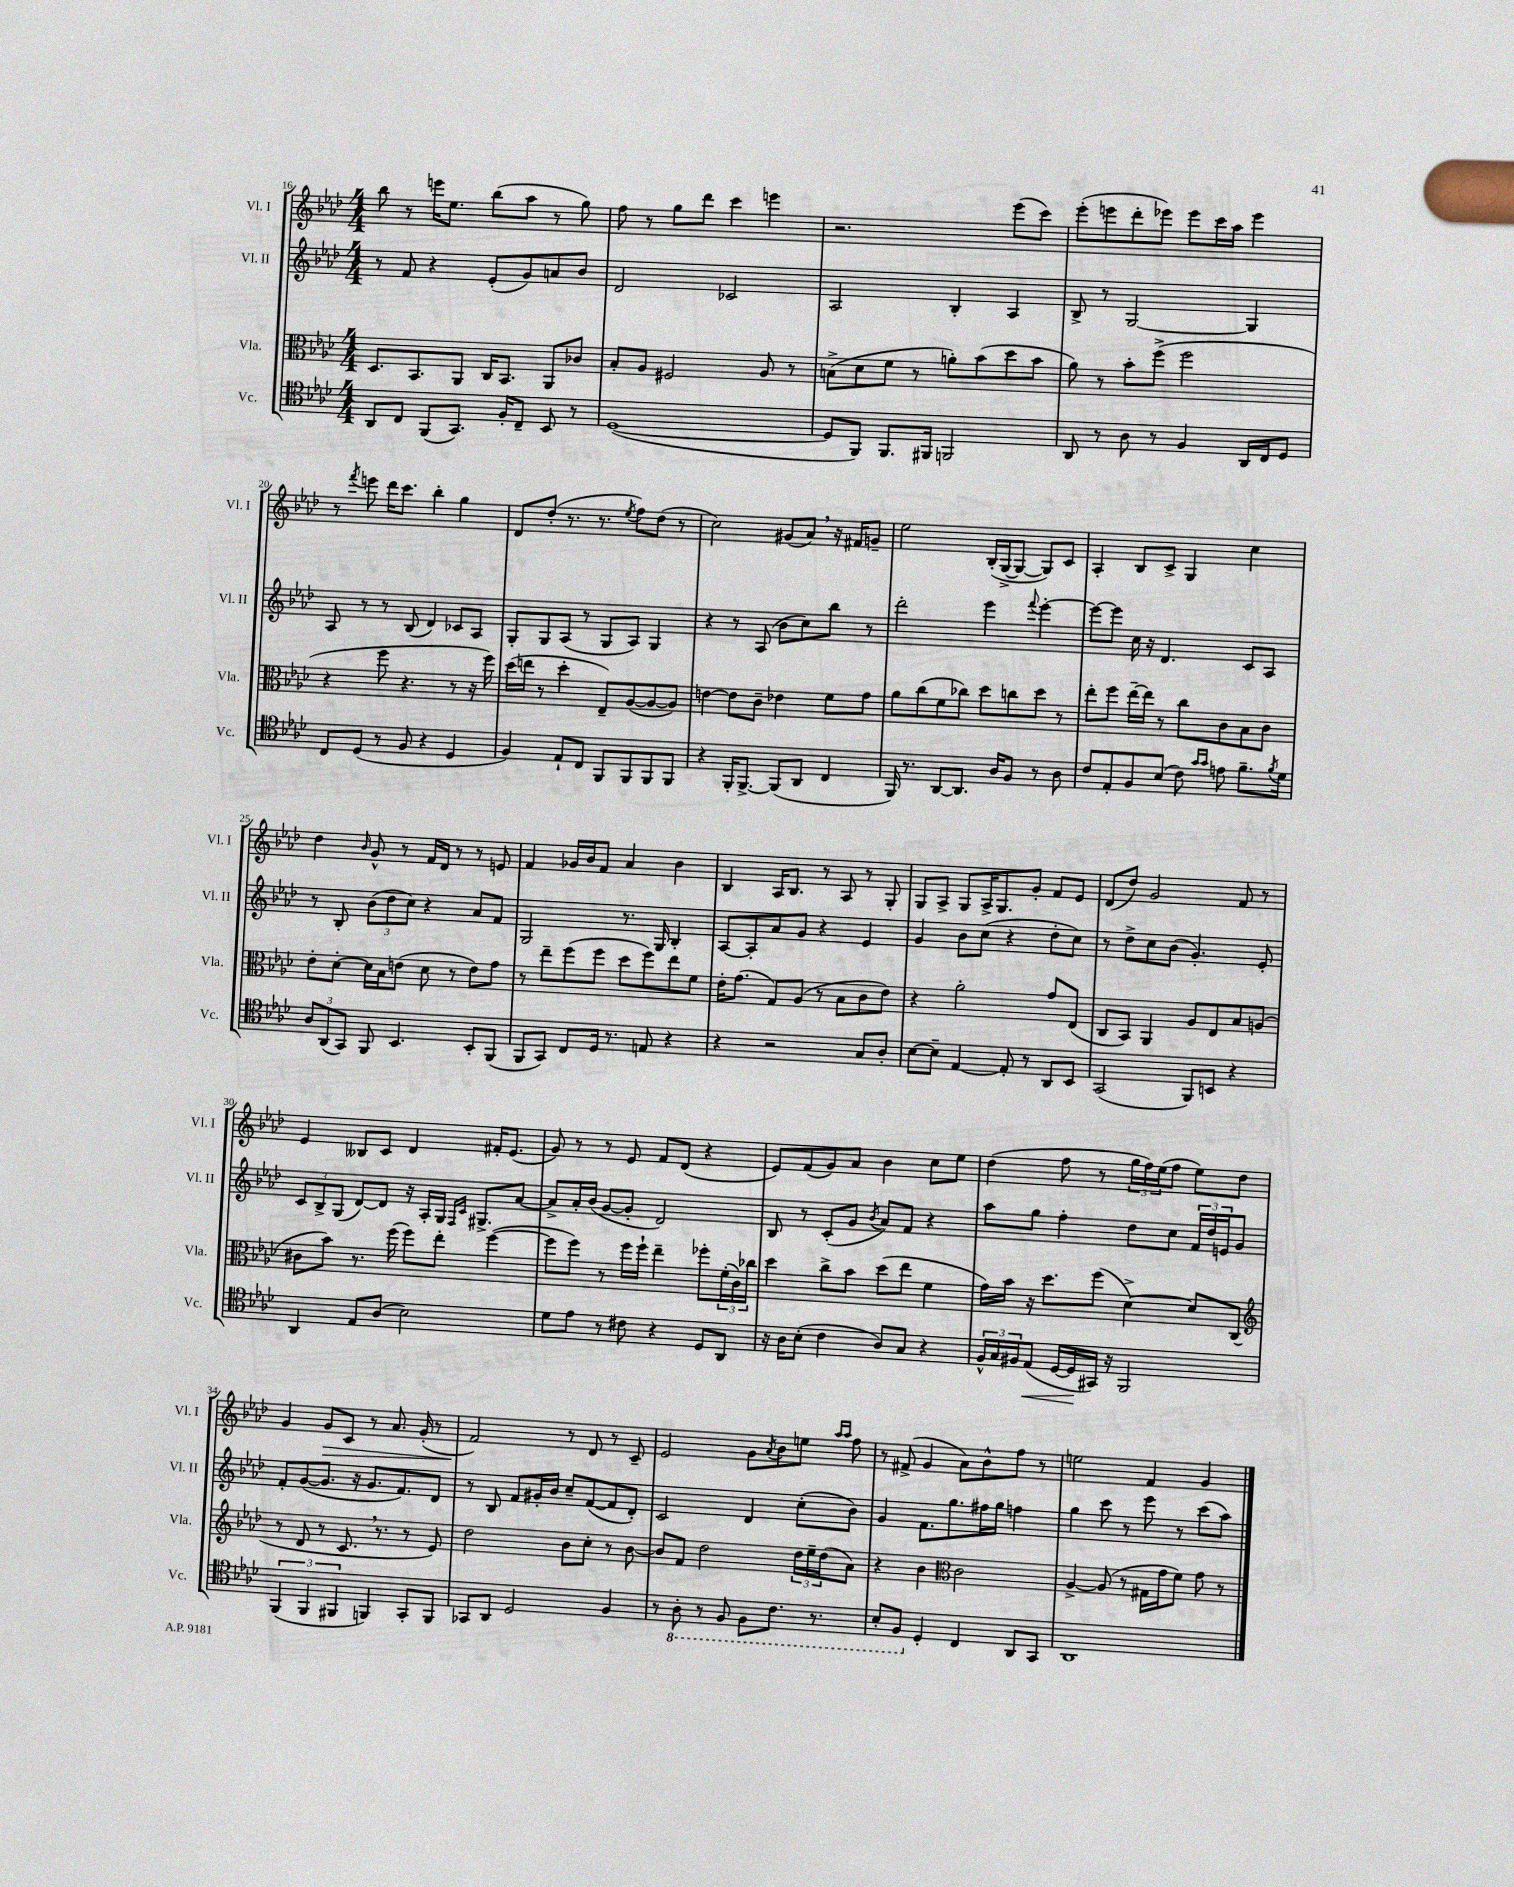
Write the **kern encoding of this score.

**kern	**dynam	**kern	**kern	**kern	**dynam
*part4	*part4	*part3	*part2	*part1	*part1
*staff4	*staff4	*staff3	*staff2	*staff1	*staff1
*I"Vc.	*	*I"Vla.	*I"Vl. II	*I"Vl. I	*
*I'Vc.	*	*I'Vla.	*I'Vl. II	*I'Vl. I	*
*clefC4	*	*clefC3	*clefG2	*clefG2	*
*k[b-e-a-d-]	*	*k[b-e-a-d-]	*k[b-e-a-d-]	*k[b-e-a-d-]	*
*M4/4	*	*M4/4	*M4/4	*M4/4	*
=16	=16	=16	=16	=16	=16
8AA-/L	.	8.D-/L	8r	8bb-\	.
8C/J	.	.	8f/	8r	.
.	.	8.BB-/	.	.	.
(8FF/L	.	.	4r	16eeen\KL	.
.	.	.	.	8.ee-\J	.
8.GG/J)	.	8AA-/J	.	.	.
.	.	16C/KL	(8e-'/L	(8bb-\L	.
16F'/KL	.	8.BB-/J	.	.	.
8C~/J	.	.	8g/)	8aa-\J	.
8BB-/	.	8AA-/L	8an/	8r	.
8r	.	8c-X/J	8b-/J	8gg\)	.
=17	=17	=17	=17	=17	=17
([1D-	.	8B-'/L	2d-/	8ff\	.
.	.	8A-/J	.	8r	.
.	.	2F#X/	.	8gg\L	.
.	.	.	.	8ddd-\J	.
.	.	.	2c-X/	4ccc\	.
.	.	8A-/	.	4eeen\	.
.	.	8r	.	.	.
=18	=18	=18	=18	=18	=18
8D-/L]	.	(8Bn^\L	2A-/	2.r	.
8FF/J)	.	8d-\	.	.	.
8.FF/L	.	8f\J	.	.	.
.	.	8r	.	.	.
16FF#X/Jk	.	.	.	.	.
2FFn/	.	8an'\L)	4B-'/	.	.
.	.	(8b-\	.	.	.
.	.	8dd-\	4A-/	(8eee-\L	.
.	.	8b-\J	.	8ccc\J)	.
=19	=19	=19	=19	=19	=19
8AA-/	.	8a-\)	8B-^/	(8eee-'\L	.
8r	.	8r	8r	8eeen\	.
8A-\	.	8b-'\L	[2G/	8ddd-'\	.
8r	.	(8ff^\J	.	8eee-X\J)	.
4F/	.	2ff\	.	8eee-\L	.
.	.	.	.	16ccc\L	.
.	.	.	.	16aa-\JJ	.
16AA-/LL	.	.	4G/]	4eee-\	.
16C/J	.	.	.	.	.
8D-/J	.	.	.	.	.
!!LO:LB:g=z
=20	=20	=20	=20	=20	=20
8C/L	.	4r	8A-/	8r	.
.	.	.	.	8qfff/	.
(8D-/J	.	.	8r	8eeen\	.
8r	.	8ff\	8r	16ddd-\KL	.
.	.	.	.	8.ccc\J	.
8F/	.	4.r	(8B-/	.	.
4r	.	.	4d-/)	4bb-'\	.
4D-/	.	8r	8c-X/L	4gg\	.
.	.	16r	8A-/J	.	.
.	.	16ff\)	.	.	.
=21	=21	=21	=21	=21	=21
4F/)	.	(16dd-\LL	8G'/L	8d-/L	.
.	.	16een\JJ	.	.	.
.	.	8r	8G/	(8dd-'/J	.
8E-`/L	.	4dd-'\	(8A-/J	8.r	.
8C/J	.	.	8r	.	.
.	.	.	.	8.r	.
8FF/L	.	8E-~/L)	8G/L	.	.
.	.	.	.	8qee-/	.
8FF/	.	([8A-/	8A-/J)	8ff\L)	.
8FF/	.	8A-/_	4G/	(8dd-\J	.
8FF/J	.	8A-/J])	.	8r	.
=22	=22	=22	=22	=22	=22
4r	.	[4en\	4r	2cc\)	.
16FF'/KL	.	8e\L]	8r	.	.
[8.FF^/J	.	.	.	.	.
.	.	8c~\J	(8A-/	.	.
(8FF/L]	.	4e-X\	8b-\L	(8g#X/L	.
8AA-/J	.	.	8cc\)	8a-,/J)	.
4C/	.	8f\L	8bb-\J	16r	.
.	.	.	.	16f#X/KL	.
.	.	8g\J	8r	8gn~/J	.
=23	=23	=23	=23	=23	=23
16FF/)	.	8a-\L	2ddd-'\	2ee-\	.
8.r	.	.	.	.	.
.	.	(8cc\	.	.	.
[8AA-/L	.	8f\	.	.	.
8.AA-/J]	.	8cc-X\J)	.	.	.
.	.	8dd-\L	4eee-\	(16B-'/LL	.
16A-/KL	.	.	.	[16G^/J	.
8F/J	.	8ccn\	.	8G/J_	.
.	.	.	8qqfff/	.	.
8r	.	8dd-\J	[4eee-'\	8G/L])	.
8A-\	.	8r	.	8c/J	.
=24	=24	=24	=24	=24	=24
8c/L	.	8ee-'\L	8eee-\L_	4A-'/	.
8E-'/	.	8ff\J	8eee-\J]	.	.
8F/	.	[16ee-~\LL	16cc\	8B-/L	.
.	.	16ee-\JJ]	16r	.	.
(8B-/J	.	8r	4.d-/	8c^/J	.
8c\)	.	8cc\L	.	4G/	.
16qqg/LL	.	.	.	.	.
16qqg/JJ	.	.	.	.	.
8en\	.	8c\	.	.	.
8.f~\L	.	8B-\	8c/L	4cc\	.
.	.	8c\J	8A-/J	.	.
8qf/	.	.	.	.	.
16d-\Jk	.	.	.	.	.
!!LO:LB:g=z
=25	=25	=25	=25	=25	=25
12A-/L	.	8e-'\L	8r	4dd-\	.
(12AA-/	.	.	.	.	.
.	.	[8d-'\J	8B-'/	.	.
12GG/J)	.	.	.	.	.
.	.	.	.	16qqb-/	.
8FF/	.	16d-\LL]	(12b-\L	8g^^/	.
.	.	16B-\J	.	.	.
.	.	.	12dd-\	.	.
4.BB-/	.	(8en\J	.	8r	.
.	.	.	12cc\J)	.	.
.	.	8d-\	4r	16f/LL	.
.	.	.	.	16d-/JJ	.
.	.	8r	.	8r	.
8BB-'/L	.	8e\L)	8a-/L	8r	.
(8FF/J	.	8g\J	8f/J	8en/	.
=26	=26	=26	=26	=26	=26
8FF/L	.	8r	2G/	4f/	.
8GG/J)	.	8ee-~\L	.	.	.
8C/L	.	(8ff\	.	16g-X/LL	.
.	.	.	.	16b-/J	.
16D-/Jk	.	8ff\J	.	8f/J	.
8.r	.	.	.	.	.
.	.	8dd-\L	8.r	4a-/	.
8En/	.	8ff\)	.	.	.
.	.	.	16G/	.	.
4r	.	8ee-\	4B-'/	4b-\	.
.	.	8f\J	.	.	.
=27	=27	=27	=27	=27	=27
4r	.	16e-'\KL	[8A-/L	4B-/	.
.	.	(8.g\J	.	.	.
.	.	.	8A-'/]	.	.
2r	.	8G/L)	8a-/	16A-/KL	.
.	.	.	.	8.B-/J	.
.	.	(8A-/J	8g/J	.	.
.	.	8r	4r	8r	.
.	.	8B-\L	.	8A-/	.
8G/L	.	8c\	4e-/	8r	.
8A-'/J	.	8e-\J)	.	8G'/	.
=28	=28	=28	=28	=28	=28
[8B-\L	.	4r	4g/	8G/L	.
8B-~\J]	.	.	.	8A-^/J	.
[4E-/	.	2a-'\	8b-\L	8G/L	.
.	.	.	(8cc\J	16A-^/K	.
.	.	.	.	8.G/	.
8E-'/]	.	.	4r	.	.
8r	.	.	.	8g'/J	.
8AA-/L	.	8g/L	8dd-'\L	8f/L	.
8BB-/J	.	(8E-/J	8cc\J)	8e-/J	.
=29	=29	=29	=29	=29	=29
(2GG/	.	8C/L	8r	(8d-/L	.
.	.	8BB-/J)	8dd-^\L	8dd-/J)	.
.	.	4AA-/	8cc\	2g/	.
.	.	.	(8b-\J	.	.
8FF/L)	.	8A-/L	4.g'/)	.	.
8BBn/J	.	8E-/	.	.	.
4r	.	8B-/	.	8f/	.
.	.	(8An/J	8e-'/	8r	.
!!LO:LB:g=z
=30	=30	=30	=30	=30	=30
4AA-/	.	8c#X\L	12c/L	4e-/	.
.	.	.	12B-^/	.	.
.	.	8b-\J)	.	.	.
.	.	.	(12G/J	.	.
8E-/L	.	8.r	[8d-/L)	8B--X/L	.
(8A-/J	.	.	8d-/J]	8c/J	.
.	.	(16ff\	.	.	.
2B-\)	.	8ff\L)	16r	4d-/	.
.	.	.	16A-'/LL	.	.
.	.	8ee-'\J	16G/JJ	.	.
.	.	.	16qqF/LL	.	.
.	.	.	16qqc/JJ	.	.
.	.	.	8.G#X^/L	.	.
.	.	([4ff\	.	16f#X'/KL	.
.	.	.	.	(8.e-/J	.
.	.	.	[8a-/J	.	.
=31	=31	=31	=31	=31	=31
8d-\L	.	8ff\L]	8a-^/L]	8g/)	.
8e-\J	.	8ff\J)	16a-'/L	8r	.
.	.	.	(16b-/JJ	.	.
8r	.	8r	[8g/L	8r	.
8c#X\	.	16ff\LL	8g'/J]	8e-/	.
.	.	16ff`\JJ	.	.	.
4r	.	4ee-~\	2d-/)	8f/L	.
.	.	.	.	(8d-/J	.
8D-/L	.	8ff-X'\L	.	4r	.
8AA-/J	.	(24f'\L	.	.	.
.	.	24c\)	.	.	.
.	.	24cc-X\JJ	.	.	.
=32	=32	=32	=32	=32	=32
16r	.	4dd-\	8B-/	8e-/L)	.
16A-\KL	.	.	.	.	.
(8B-'\J	.	.	8r	(8f/	.
4c\	.	8cc^\L	(8c'/L	8g/)	.
.	.	8b-\J	8g/J	8a-/J	.
.	.	.	8qb-/	.	.
8A-/L)	.	(8dd-\L	8a-/L)	4b-\	.
8G/J	.	8ee-\J	8f/J	.	.
4r	.	4f\	4r	8cc\L	.
.	.	.	.	8ee-\J	.
=33	=33	=33	=33	=33	=33
24F^^/LL	.	16g\LL)	8aa-\L	(4dd-\	.
24G/	.	.	.	.	.
.	.	16b-\JJ	.	.	.
24F#X/J	.	.	.	.	.
!	!LO:HP:b	!	!	!	!
(8E-/J	<	16r	8gg\J	.	.
.	.	8.dd-\L	.	.	.
[16D-/LL	.	.	4ff'\	8ff\	.
16D-/]	.	.	.	.	.
16GG#X/JJ)	[	(8ff\J	.	8r	.
16r	.	.	.	.	.
2FF/	.	[4d-^\)	8dd-\L	24gg\LL	.
.	.	.	.	24ff\)	.
.	.	.	.	(24ee-\J	.
.	.	.	8cc\J	8ff\J	.
.	.	8d-/L]	24f/LL	8ee-\L)	.
.	.	.	24dd-/	.	.
.	.	.	24en/J	.	.
.	.	(8C/J	8g/J	8dd-\J	.
!!LO:LB:g=z
=34	=34	=34	=34	=34	=34
*	*	*clefG2	*	*	*
(6FF/	.	8r	8f'/L	4g/	.
.	.	8d-/	([8g/	.	.
6FF/	.	.	.	.	.
!	!	!	!	!	!LO:HP:b
.	.	8r	8.g/J]	8g/L	>
6FF#X/	.	.	.	.	.
.	.	8.c,/	.	8c/J	.
.	.	.	16r	.	.
4FFn/)	.	.	8.g/L	8r	.
.	.	8.r	.	.	.
.	.	.	.	8.a-/	.
.	.	.	8.f/)	.	.
8GG'/L	.	8r	.	.	.
.	.	.	.	(16g'/	.
8FF/J	.	8e-/)	8d-/J	8r	.
=35	=35	=35	=35	=35	=35
8GG-X/L	.	2dd-\	8r	2f/)	.
8AA-/J	.	.	8B-/	.	.
2D-/	.	.	8f/L	.	.
.	.	.	16g#X'/L	.	.
.	.	.	16b-/JJ	.	.
.	.	8b-\L	8cc~/L	8r	]
.	.	8cc'\J	([8f/	8d-/	.
4F/	.	8r	8f/]	8r	.
.	.	[8b-\	8d-'/J)	8c~/	.
=36	=36	=36	=36	=36	=36
8r	.	8b-/L]	2c/	2e-/	.
*8ba	*	*	*	*	*
8AA-'\	.	8f/J	.	.	.
8r	.	2dd-\	.	.	.
8FF/	.	.	.	.	.
8FF\L	.	.	4d-/	8g\L	.
.	.	.	.	8qa-/	.
8.C\J	.	.	.	8b-\	.
.	.	24dd-\LL	(8cc'\L	8een\J	.
.	.	24ee-~\	.	.	.
8.r	.	.	.	.	.
.	.	(24dd-\J	.	.	.
.	.	.	.	16qqaa-/LL	.
.	.	.	.	16qqaa-/JJ	.
.	.	8a-\J)	8b-\J)	8ff\	.
=37	=37	=37	=37	=37	=37
8BB-'/L	.	4r	4g/	8r	.
8FF/J	.	.	.	(8f#X^/	.
*X8ba	*	*	*	*	*
4D-'/	.	4b-\	8.f\L	4g/	.
.	.	.	8.gg\	.	.
*	*	*clefC3	*	*	*
4C/	.	2c\	.	8a-\L)	.
.	.	.	16ff#X\L	8b-^^\	.
.	.	.	16gg\JJ	.	.
8AA-/L	.	.	4ffn\	8ff\J	.
8GG/J	.	.	.	8r	.
=38	=38	=38	=38	=38	=38
1AA-	.	[4A-^/	4gg\	2een\	.
.	.	(8A-/]	8ccc\	.	.
.	.	8r	8r	.	.
.	.	16G#X\LL	8eee-\	4f/	.
.	.	16g\J	.	.	.
.	.	8f\J)	8r	.	.
.	.	8g\	(8ccc\L	4g/	.
.	.	8r	8aa-\J)	.	.
==	==	==	==	==	==
*-	*-	*-	*-	*-	*-
